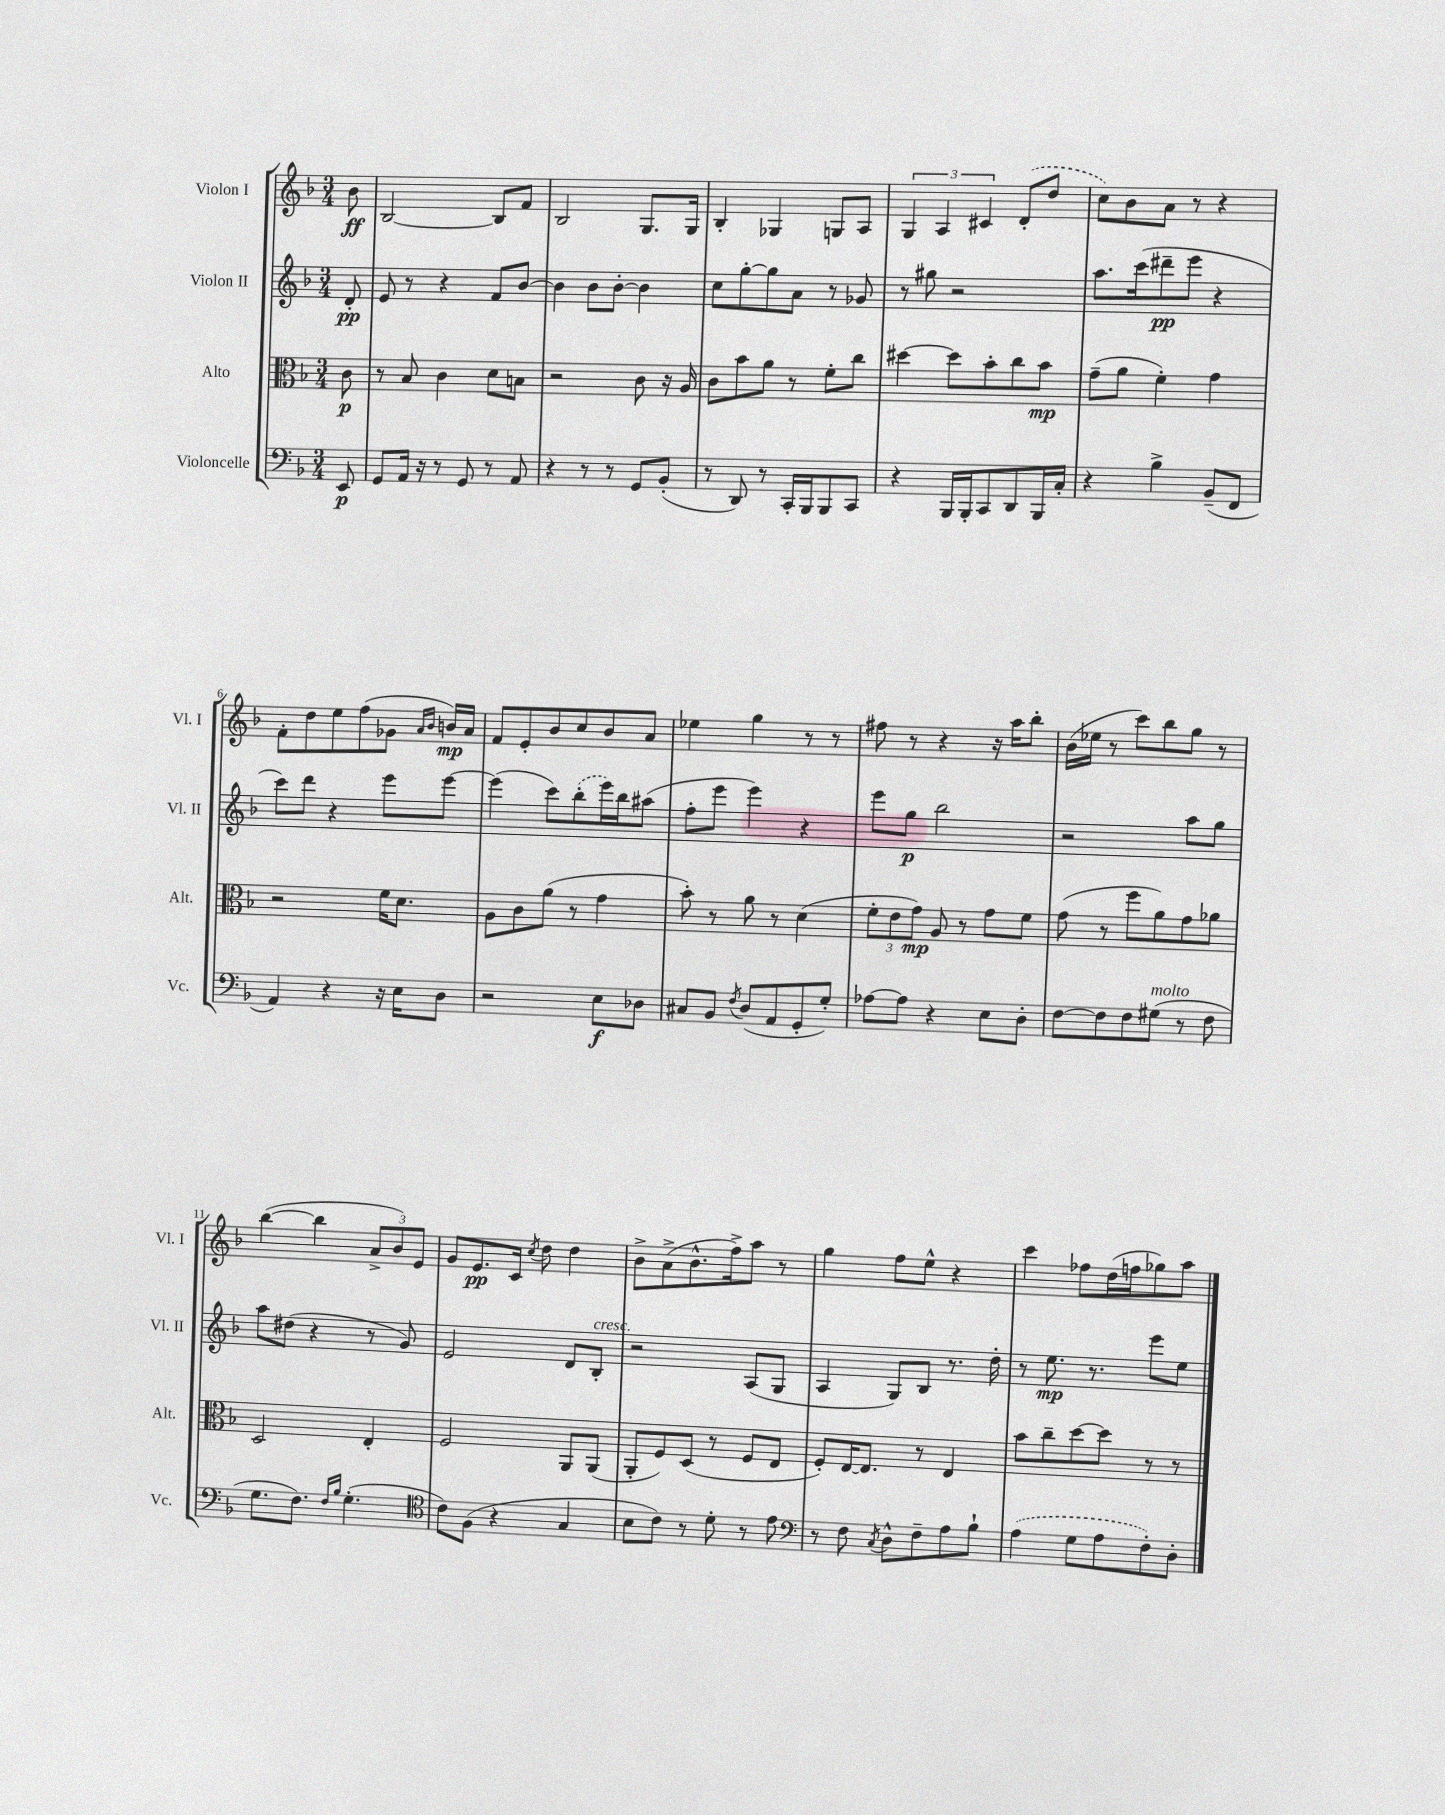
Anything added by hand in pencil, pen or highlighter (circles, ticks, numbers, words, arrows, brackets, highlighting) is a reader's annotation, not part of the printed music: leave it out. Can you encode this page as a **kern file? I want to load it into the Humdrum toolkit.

**kern	**kern	**kern	**kern
*staff4	*staff3	*staff2	*staff1
*clefF4	*clefC3	*clefG2	*clefG2
*k[b-]	*k[b-]	*k[b-]	*k[b-]
*M3/4	*M3/4	*M3/4	*M3/4
8EE	8c	8d'	8b-
=	=	=	=
8GG	8r	8e	[2B-
16AA	8B-	8r	.
16r	.	.	.
8r	4c	4r	.
8GG	.	.	.
8r	8d	8f	8B-]
8AA	8B	[8b-	8f
=	=	=	=
4r	2r	4b-]	2B-
8r	.	8b-	.
8r	.	[8b-'	.
8GG	8c	4b-]	8.G
(8BB-'	16r	.	.
.	16A	.	16G
=	=	=	=
8r	8c	8cc	4B-'
8DD)	8b-	[8gg'	.
8r	8a	8gg]	4G-
16CC'	8r	8a	.
16BBB-	.	.	.
8BBB-	8f'	8r	8G
8CC	8cc	8g-	8A
=	=	=	=
4r	[4dd#	8r	6G
.	.	8gg#	.
.	.	.	6A
16BBB-	8dd#]	2r	.
16BBB-'	.	.	.
.	.	.	6c#
8CC	8b-'	.	.
8DD	8cc	.	(8d'
16BBB-	8b-	.	8dd
16C'	.	.	.
=	=	=	=
4r	(8g~	8.aa	8cc)
.	8a	.	8b-
.	.	(16ccc	.
4B-^	4f')	8ddd#~	8a
.	.	8eee	8r
(8BB-~	4g	4r	4r
8FF	.	.	.
=	=	=	=
4AA)	2r	8ccc)	8f'
.	.	8ddd	8dd
4r	.	4r	8ee
.	.	.	(8ff
16r	16f	8eee	8g-
16E	8.d	.	.
.	.	.	16qqa
.	.	.	16qqb-
8D	.	[8eee	16b)
.	.	.	16a
=	=	=	=
2r	8A	(4eee]	8f
.	8c	.	8e'
.	(8a	8ccc)	8b-
.	8r	(8bb-'	8cc
8E	4g	16eee)	8b-
.	.	16bb-	.
8D-	.	(8aa#	8a
=	=	=	=
8C#	8b-')	8ff'	4ee-
8BB-	8r	8eee	.
8qF	.	.	.
(8D	8a	4eee)	4gg
8AA	8r	.	.
8GG'	(4d	4r	8r
8G')	.	.	8r
=	=	=	=
[8A-	12f'	8eee	8ff#
.	12e	.	.
8A-]	.	8gg	8r
.	12g)	.	.
4r	8A	2bb-	4r
.	8r	.	.
8E	8g	.	16r
.	.	.	16aa
8D'	8f	.	8bb-'
=	=	=	=
[8F	(8g	2r	(16b-
.	.	.	16ee-
8F]	8r	.	8r
8F	8ff	.	8ccc)
(8G#	8a)	.	8bb-
8r	8g	8aa	8gg
8F	8a-	8gg	8r
=	=	=	=
8.G	2D	8aa	([4bb-
.	.	(8dd#	.
8.F)	.	.	.
.	.	4r	4bb-]
16qqF	.	.	.
16qqB-	.	.	.
(4.G'	.	.	.
.	4E'	8r	12a^
.	.	.	12b-)
.	.	8g)	.
.	.	.	12e
=	=	=	=
*clefC4	*	*	*
8c)	2F	2e	8g
(8F	.	.	8.e
4r	.	.	.
.	.	.	16c
.	.	.	8qcc
.	.	.	8dd
4G	8AA	8d	4dd
.	(8AA	8B-'	.
=	=	=	=
8B-	8AA'	2r	8b-^
8c)	8F)	.	(8a^
8r	(8D	.	8.b-^^
8d'	8r	.	.
.	.	.	16ff^)
8r	8F	(8A	8aa
8e	8E	8G	8r
=	=	=	=
*clefF4	*	*	*
8r	8F')	4A	4gg
8F	[16E	.	.
.	8.E]	.	.
8qC	.	.	.
8D^^	.	8G)	8ff
8F~	8r	8B-	8ee^^
8A	4E	8.r	4r
8B-`	.	.	.
.	.	16dd'	.
=	=	=	=
(4A	8b-	8r	4ccc
.	8cc~	8.ee	.
8G	[8dd	.	8ff-
.	.	8.r	.
8A	8dd]	.	(16dd
.	.	.	16ff
8F')	8r	8eee	8gg-)
8D'	8r	8ee	8aa
==	==	==	==
*-	*-	*-	*-
